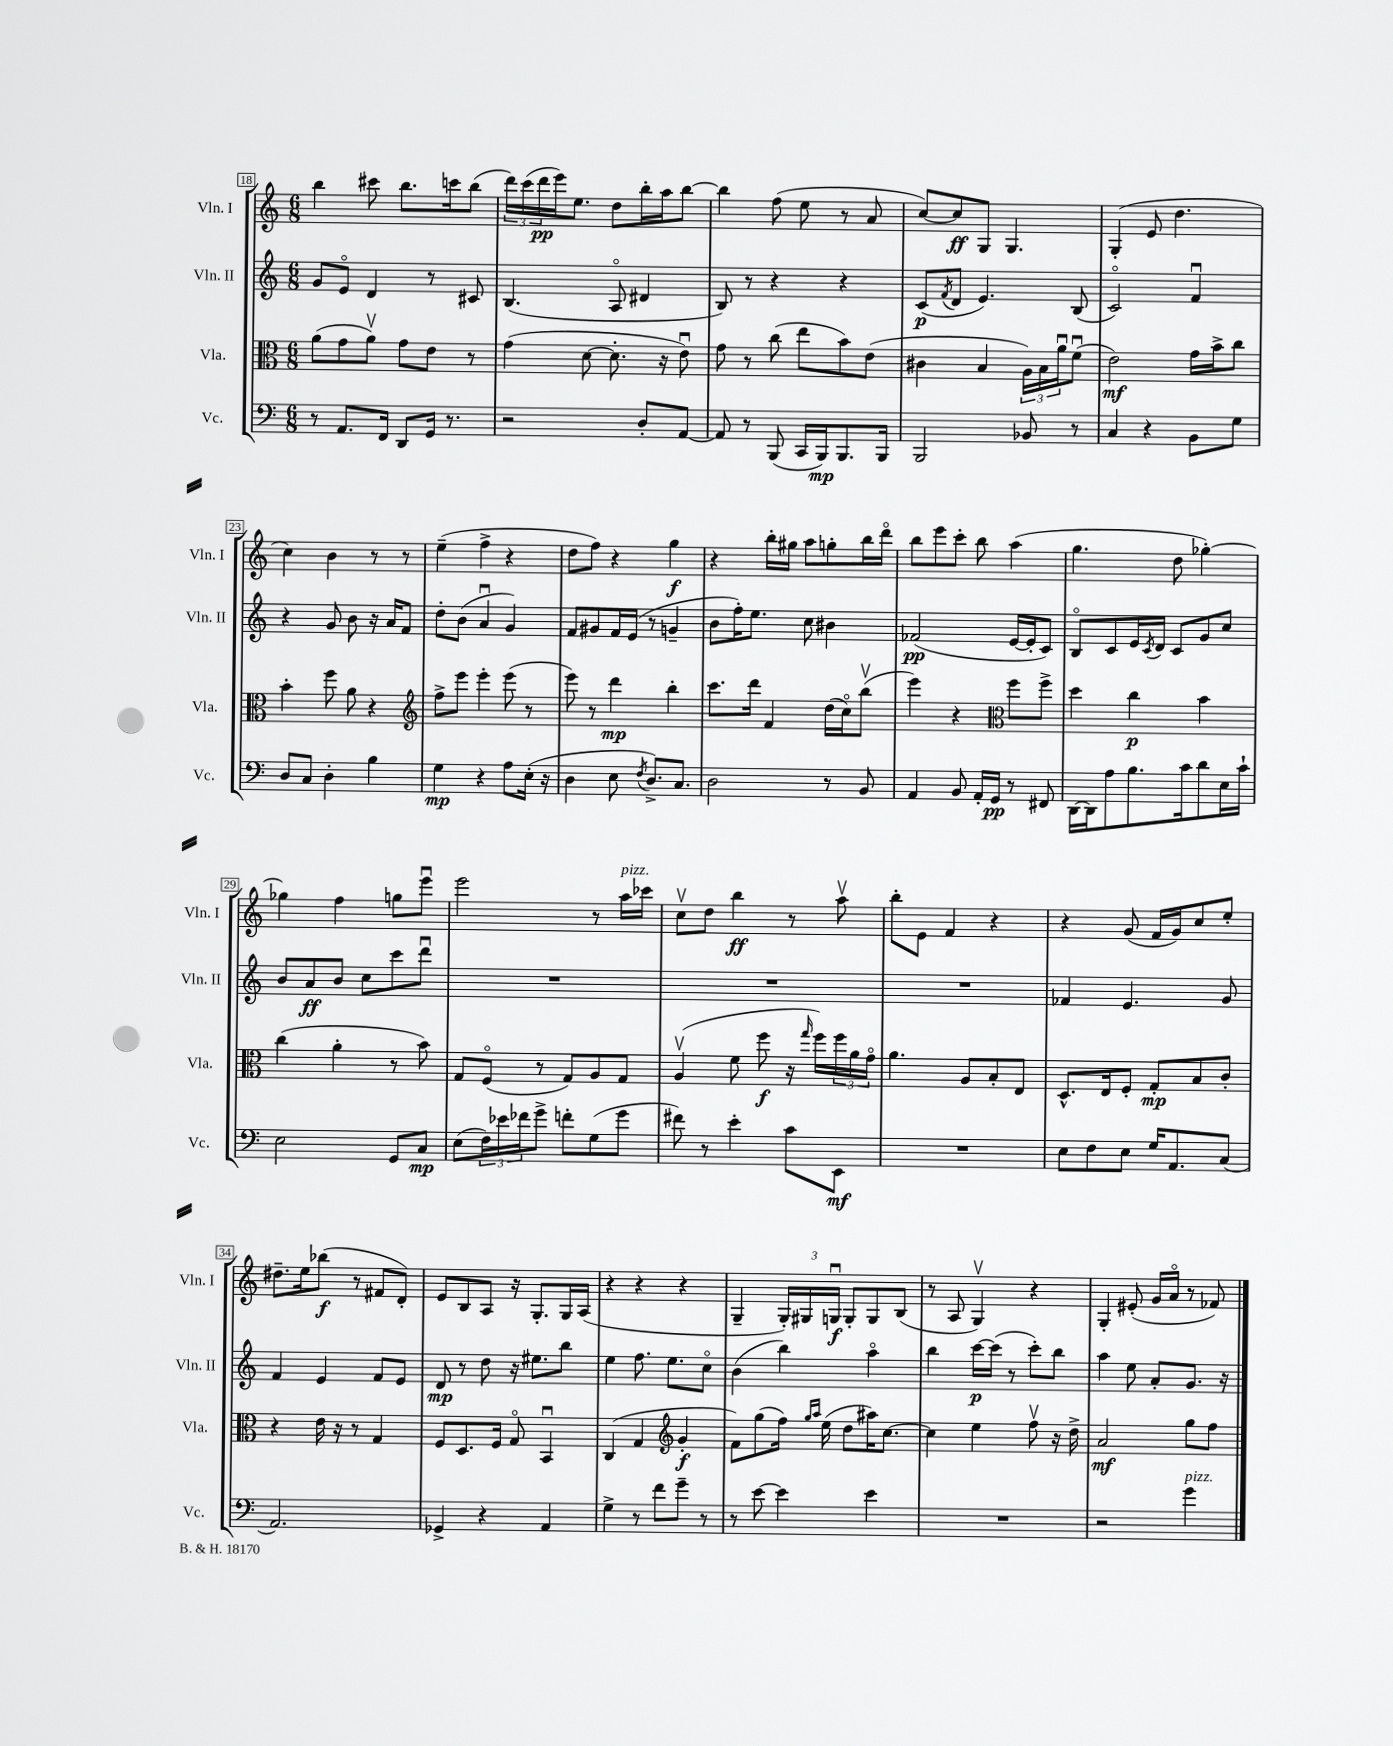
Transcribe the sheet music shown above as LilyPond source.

<<
\new StaffGroup <<
\new Staff = "s0" \with { instrumentName = "Vln. I" shortInstrumentName = "Vln. I" } {
    \clef treble \key c \major \numericTimeSignature \time 6/8
    b''4 cis'''8 b''8. c'''16 b''8( |
    \tuplet 3/2 { d'''16) c'''16( d'''16\pp } e'''16) e''8. d''8 b''16-. a''16 b''8~ |
    b''4 f''8( e''8 r8 a'8 |
    c''8~) c''8\ff g8 g4. |
    g4-.( e'8 d''4. |
    c''4) b'4 r8 r8 |
    e''4--( f''4-> r4 |
    d''8 f''8) r4 g''4\f |
    r4 b''16-. gis''16 a''8 g''8-. b''16 d'''16\flageolet |
    b''8 e'''8 c'''8-. b''8 a''4( |
    g''4. d''8 ges''4~-.) |
    ges''4 f''4 g''8 e'''8\downbow |
    e'''2 r8 a''16^\markup { \italic "pizz." } ces'''16 |
    c''8\upbow d''8 b''4\ff r8 a''8\upbow |
    b''8-. e'8 f'4 r4 |
    r4 g'8( f'16 g'16) c''8 e''8-. |
    dis''8.-- e''16 bes''8\f( r8 fis'8 d'8-.) |
    e'8 b8 a8 r16 g8.-. g16 a16( |
    r4 r4 r4 |
    g4-- \tuplet 3/2 { g16-.) gis16 g16\downbow\f } g8-. g8 b8( |
    r8 a8 g4\upbow) r4 |
    g4-. eis'8-.( g'16 a'16\flageolet r8 fes'8) \bar "|." |
}
\new Staff = "s1" \with { instrumentName = "Vln. II" shortInstrumentName = "Vln. II" } {
    \clef treble \key c \major \numericTimeSignature \time 6/8
    g'8 e'8\flageolet d'4 r8 cis'8 |
    b4.( a8\flageolet dis'4 |
    b8) r8 r4 r4 |
    c'8\p( \acciaccatura { f'8 } d'8 e'4.) b8( |
    c'2\flageolet) f'4\downbow |
    r4 g'8 b'8 r16 a'16 f'8 |
    d''8-. b'8( a'4\downbow g'4) |
    f'8 gis'8 f'16 e'16( r8 g'4-- |
    b'8 f''16-.) e''8. c''8 bis'4 |
    fes'2\pp( e'16~ e'16-. c'8) |
    b8\flageolet c'8 e'16 \acciaccatura { c'8 } d'16 c'8 g'8 c''8 |
    b'8 a'8\ff b'8 c''8 c'''8 d'''8\downbow |
    R2. |
    R2. |
    R2. |
    fes'4 e'4. g'8 |
    f'4 e'4 f'8 e'8 |
    d'8\mp r8 d''8 r16 eis''8. b''8 |
    e''4 f''8. e''8. c''8\flageolet |
    b'4( b''4) a''4\flageolet |
    b''4 c'''16~\p c'''16( r8 c'''8-.) b''8 |
    a''4 e''8 a'8-. g'8. r16 \bar "|." |
}
\new Staff = "s2" \with { instrumentName = "Vla." shortInstrumentName = "Vla." } {
    \clef alto \key c \major \numericTimeSignature \time 6/8
    a'8( g'8 a'8\upbow) g'8 e'8 r8 |
    g'4( d'8~ d'8.-. r16 e'8\downbow) |
    g'8 r8 c''8( e''8 b'8) e'8( |
    cis'4 b4 \tuplet 3/2 { a16) b16 a'16\downbow } f'8\downbow( |
    e'2\mf) g'16 b'16-> c''8 |
    b'4-. f''8 a'8 r4 |
    \clef treble f''8-> e'''8 e'''4-. e'''8( r8 |
    e'''8) r8 d'''4\mp b''4-. |
    c'''8. d'''16 f'4 d''16( c''16\flageolet) b''8\upbow( |
    e'''4) r4 \clef alto f''8 f''8-> |
    d''4 c''4\p b'4 |
    c''4( a'4-. r8 b'8) |
    g8 f8\flageolet( r8 g8) a8 g8 |
    a4\upbow( f'8 f''8\f r16 \grace { g''16 } f''16) \tuplet 3/2 { f''16 a'16 g'16\flageolet } |
    a'4. a8 b8-. e8 |
    d8.-^ e16 f8-. g8-.\mp b8 c'8-. |
    r4 e'16 r16 r8 g4 |
    f8 d8. f16 g8\flageolet b,4\downbow |
    c4( g4 \clef treble g'4-.\f |
    f'8) g''8( f''16) \grace { g''16 a''16 } e''16( d''8 ais''16) c''8.~ |
    c''4 e''4 f''8\upbow r16 d''16-> |
    a'2\mf g''8 f''8 \bar "|." |
}
\new Staff = "s3" \with { instrumentName = "Vc." shortInstrumentName = "Vc." } {
    \clef bass \key c \major \numericTimeSignature \time 6/8
    r8 a,8. f,16 d,8 g,16 r8. |
    r2 d8-. a,8~ |
    a,8 r8 b,,8( c,16 b,,16\mp) b,,8. b,,16 |
    b,,2 bes,8 r8 |
    c4 r4 b,8 g8 |
    d8 c8 d4-. b4 |
    g4\mp r4 a8 e16-.( r16 |
    d4 e8 \acciaccatura { f8 } d8.->) c8. |
    d2 r8 b,8 |
    a,4 b,8 a,16-. g,16\pp r8 fis,8 |
    d,16~ d,16 a8 b8. c'16 d'8 e16 c'16-! |
    e2 g,8 c8\mp |
    e8( \tuplet 3/2 { f16) ees'16 fes'16 } g'8-> f'8-. g8( g'8 |
    fis'8) r8 e'4-. c'8 e,8\mf |
    R2. |
    e8 f8 e8 g16 a,8. c8( |
    a,2.) |
    ges,4-> r4 a,4 |
    g4-> r8 f'8 g'8-- r8 |
    r8 e'8~ e'4 e'4 |
    R2. |
    r2 g'4^\markup { \italic "pizz." } \bar "|." |
}
>>
>>
\layout { \context { \Score currentBarNumber = #18 \override BarNumber.stencil = #(make-stencil-boxer 0.1 0.3 ly:text-interface::print) } }
